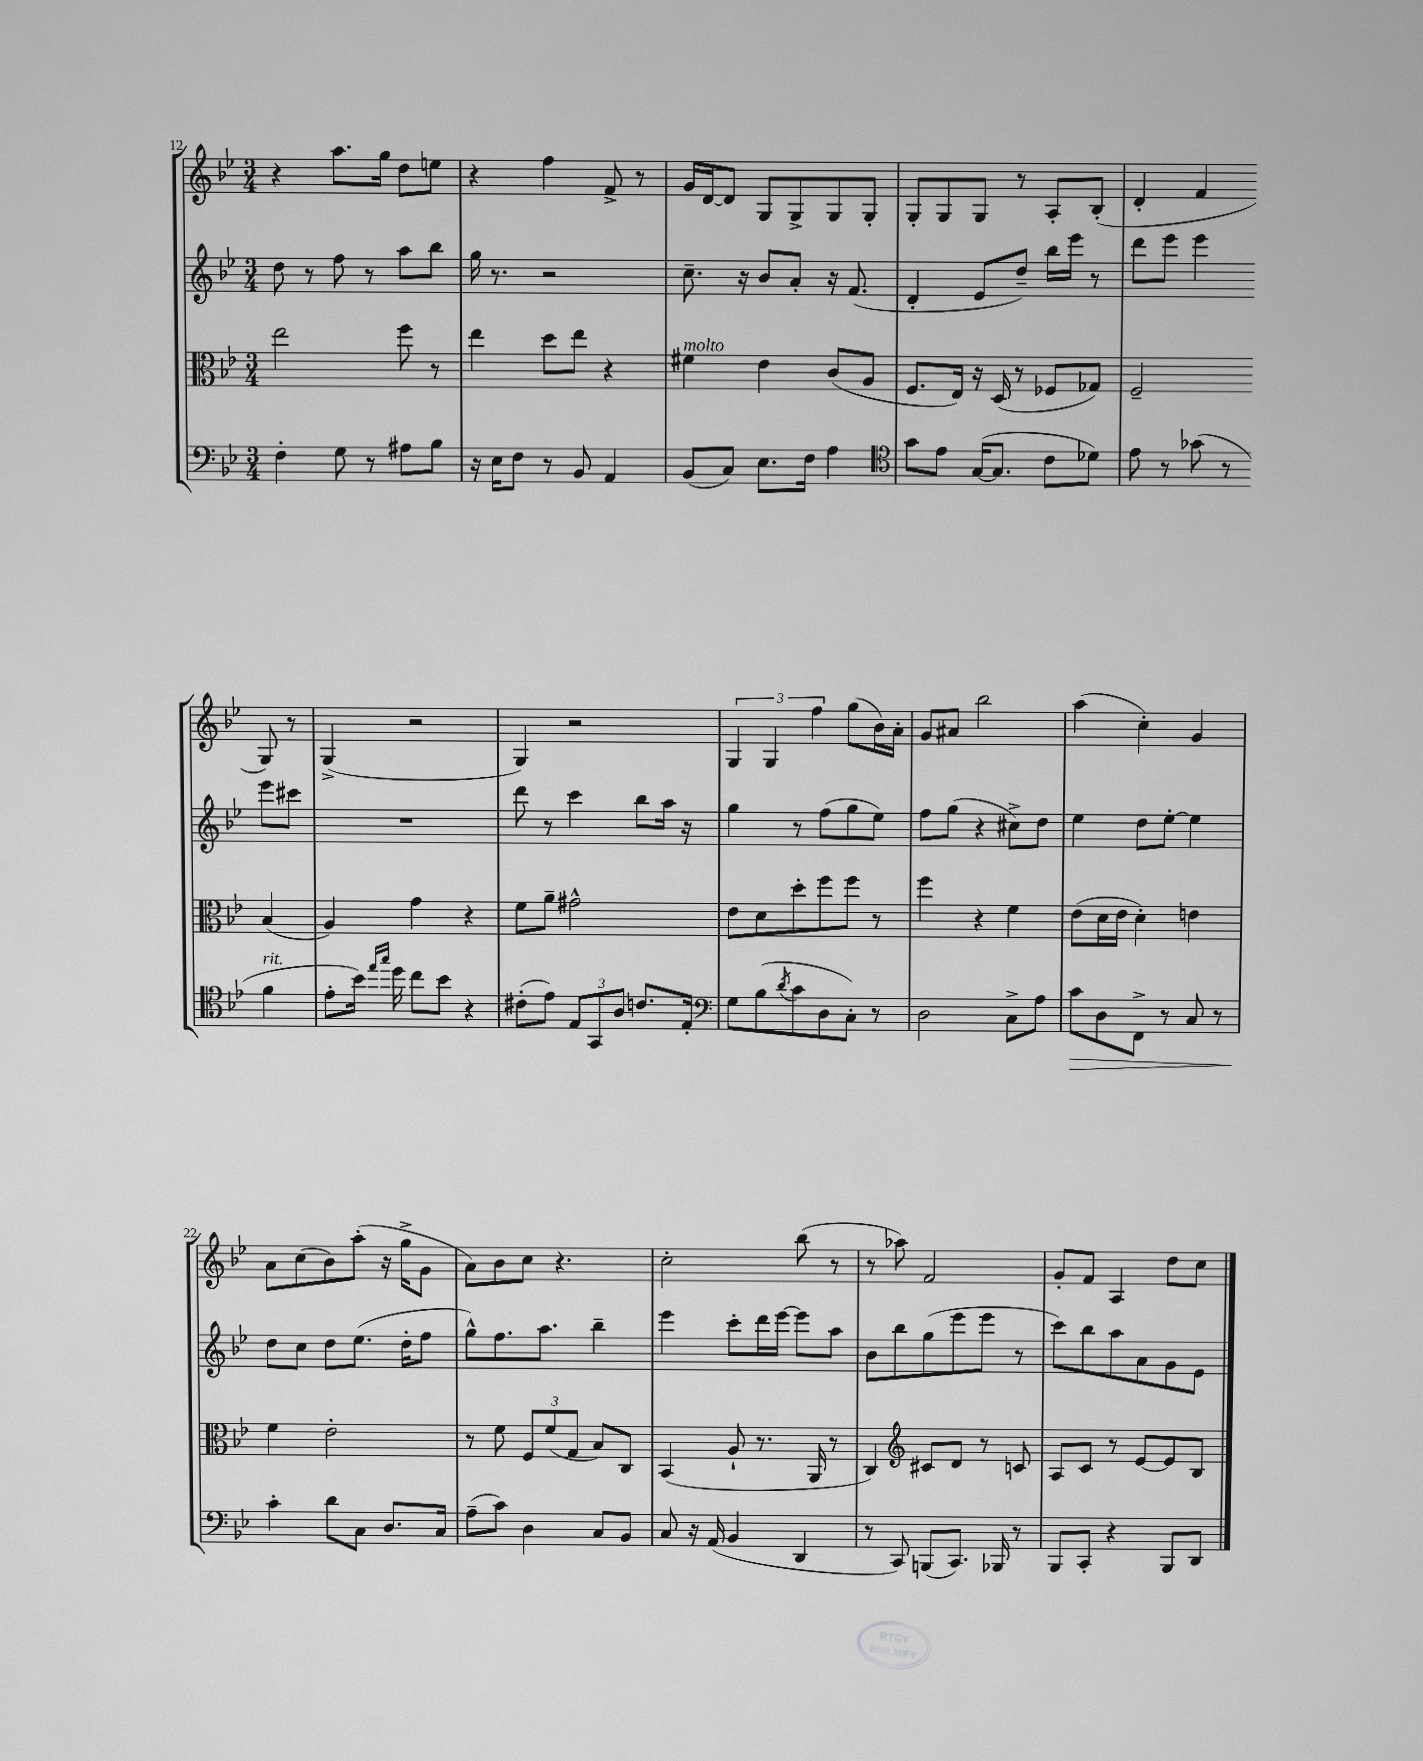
<<
\new StaffGroup <<
\new Staff = "s0" {
    \clef treble \key bes \major \numericTimeSignature \time 3/4
    r4 a''8. g''16 d''8 e''8 |
    r4 f''4 f'8-> r8 |
    g'16 d'16~ d'8 g8 g8-> g8 g8-. |
    g8-. g8 g8 r8 a8-. bes8-.( |
    d'4-. f'4 g8) r8 |
    g4->( r2 |
    g4) r2 |
    \tuplet 3/2 { g4 g4 f''4 } g''8( bes'16) a'16-. |
    g'8 ais'8 bes''2 |
    a''4( c''4-.) g'4 |
    a'8 c''8( bes'8) a''8-.( r16 g''16-> g'8 |
    a'8) bes'8 c''8 r4. |
    c''2-. bes''8( r8 |
    r8 aes''8) f'2 |
    g'8-. f'8 a4 d''8 c''8 \bar "|." |
}
\new Staff = "s1" {
    \clef treble \key bes \major \numericTimeSignature \time 3/4
    d''8 r8 f''8 r8 a''8 bes''8 |
    g''16 r8. r2 |
    c''8.-- r16 bes'8 a'8-. r16 f'8.( |
    d'4-. ees'8 d''8--) bes''16 ees'''16 r8 |
    d'''8 ees'''8 ees'''4 ees'''8 cis'''8 |
    R2. |
    d'''8 r8 c'''4 bes''8 a''16 r16 |
    g''4 r8 f''8( g''8 ees''8) |
    f''8 g''8( r4 cis''8->) d''8 |
    ees''4 d''8 ees''8~-. ees''4 |
    d''8 c''8 d''8 ees''8.( d''16-. f''8 |
    g''8-^) f''8. a''8. bes''4-- |
    ees'''4 c'''8-. d'''16 ees'''16~ ees'''8 a''8 |
    bes'8 bes''8 g''8( ees'''8 ees'''8 r8 |
    c'''8) bes''8 a''8 a'8 g'8 ees'8 \bar "|." |
}
\new Staff = "s2" {
    \clef alto \key bes \major \numericTimeSignature \time 3/4
    ees''2 f''8 r8 |
    ees''4 d''8 ees''8 r4 |
    fis'4^\markup { \italic "molto" } ees'4 c'8( a8 |
    f8. ees16) r16 d16( r8 fes8 ges8) |
    f2-- bes4( |
    a4) g'4 r4 |
    f'8 a'8-- gis'2-^ |
    ees'8 d'8 d''8-. f''8 f''8 r8 |
    f''4 r4 f'4 |
    ees'8( d'16 ees'16 d'4-.) e'4 |
    f'4 ees'2-. |
    r8 f'8 \tuplet 3/2 { f8 f'8( g8 } bes8) c8 |
    bes,4( a8-! r8. a,16 r8 |
    c4) \clef treble cis'8 d'8 r8 c'8 |
    a8 c'8 r8 ees'8~ ees'8 bes8 \bar "|." |
}
\new Staff = "s3" {
    \clef bass \key bes \major \numericTimeSignature \time 3/4
    f4-. g8 r8 ais8 bes8 |
    r16 ees16 f8 r8 bes,8 a,4 |
    bes,8( c8) ees8. f16 a4 |
    \clef tenor g'8 ees'8 g16~( g8. c'8 des'8) |
    ees'8 r8 ges'8( r8 f'4^\markup { \italic "rit." } |
    ees'8-. bes'16) \grace { ees''16 g''16 } d''16 c''8 bes'8 r4 |
    cis'8-.( ees'8) \tuplet 3/2 { ees8 g,8 a8 } c'8. ees16-. |
    \clef bass g8 bes8( \acciaccatura { d'8 } c'8 d8 c8-.) r8 |
    d2 c8-> a8 |
    c'8\> d8 f,8-> r8 c8 r8 |
    c'4-.\! d'8 c8 d8. c16 |
    a8--( c'8) d4 c8 bes,8 |
    c8 r16 a,16( bes,4 d,4 |
    r8 c,8) b,,8( c,8.) bes,,16 r8 |
    bes,,8 c,8-. r4 bes,,8 d,8 \bar "|." |
}
>>
>>
\layout { \context { \Score currentBarNumber = #12 } }
